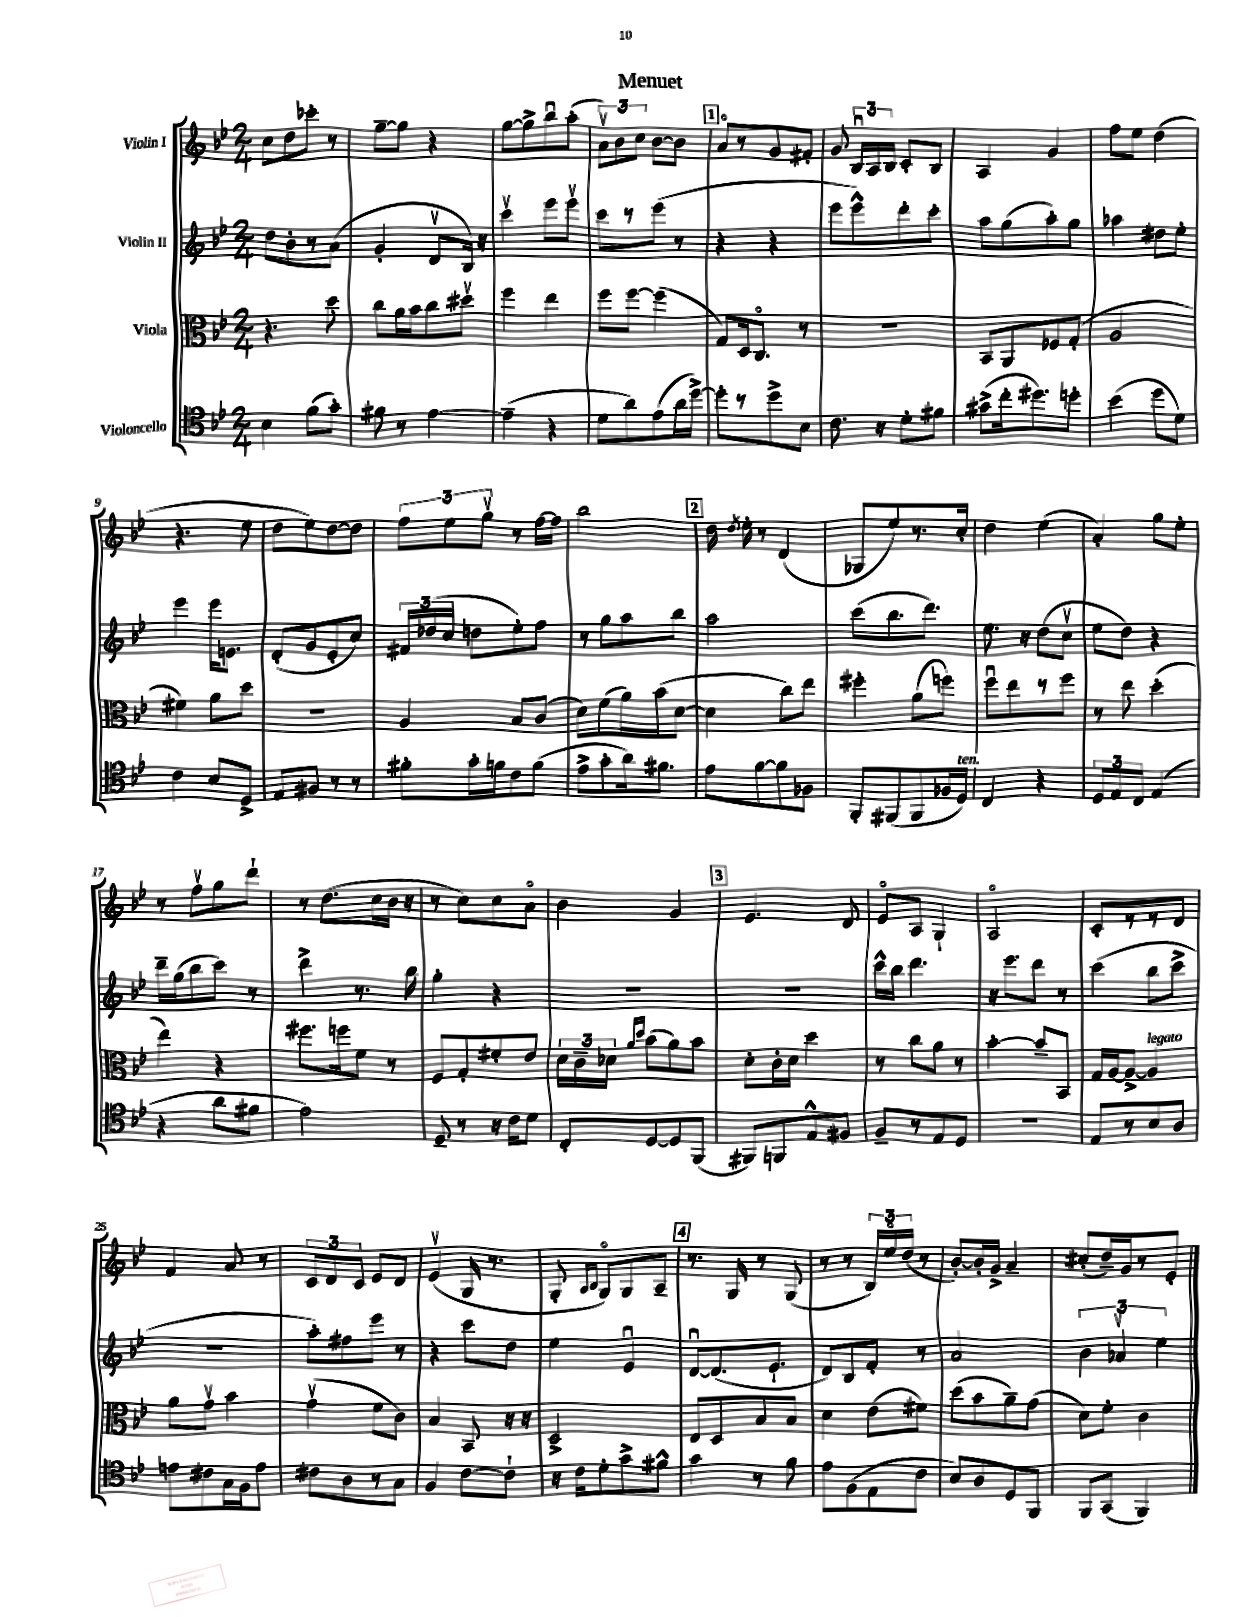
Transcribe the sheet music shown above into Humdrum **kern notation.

**kern	**kern	**kern	**kern
*part4	*part3	*part2	*part1
*staff4	*staff3	*staff2	*staff1
*I"Violoncello	*I"Viola	*I"Violin II	*I"Violin I
*clefC4	*clefC3	*clefG2	*clefG2
*k[b-e-]	*k[b-e-]	*k[b-e-]	*k[b-e-]
*M2/4	*M2/4	*M2/4	*M2/4
=1	=1	=1	=1
4B-\	4.r	8dd\L	8cc\L
.	.	8b-'\	8dd\
(8f\L	.	8r	8ccc-X'\J
8g'\J)	8dd\	(8a\J	8r
=2	=2	=2	=2
8f#X\	8cc\L	4g'/	[8gg~\L
8r	16a\L	.	8gg\J]
.	16b-\J	.	.
[4e-\	8cc\	8dv/L	4r
.	8dd#Xv\J	16B-/Jk)	.
.	.	16r	.
=3	=3	=3	=3
(4e-~\]	4ff\	4cccv\	[8gg\L
.	.	.	8gg^\]
4r	4ee-\	8eee-\L	8bb-u\
.	.	8eee-v\J	(8aa'\J
=4	=4	=4	=4
8d\L	8ff\L	8ccc\L	12av\L)
.	.	.	12b-\
8a\)	[8ff\J	8r	.
.	.	.	12cc\J
(8e-\	(4ff\]	(8eee-\J	[8b-\L
16a\L	.	8r	8b-\J]
[16dd^\JJ)	.	.	.
!!LO:REH:place=s1:t=1
=5	=5	=5	=5
8dd'\L]	8G/L)	4r	8a/L
8r	16D/k	.	8r
.	8.C/J	.	.
8dd^\	.	4r	8g/
8B-\J	8r	.	8f#X'/J
=6	=6	=6	=6
8.c\	2r	8eee-\L	8g/
.	.	8eee-^^\)	24B-u/LL
.	.	.	24A/
16r	.	.	.
.	.	.	24B-/JJ
8d'\L	.	8ddd'\	8c'/L
8f#X\J	.	8ccc'\J	8B-/J
=7	=7	=7	=7
(8g#X^\L	8BB-/L	8aa\L	4A/
16cc'\k	8AA/	(8gg\	.
8.dd#X\)	.	.	.
.	8F-X/	8aa'\)	4g/
8ddn'\J	(8G'/J	8gg\J	.
=8	=8	=8	=8
(4b-\	2A/	4aa-X\	8ff\L
.	.	.	8ee-\J
8dd\L	.	8dd#X\L	(4dd\
8d\J)	.	8ee-'\J	.
!!LO:LB:g=z
=9	=9	=9	=9
4c\	4f#X\)	4eee-\	4.r
8B-/L	8a\L	16eee-\KL	.
.	.	8.en\J	.
8D^/J	8dd\J	.	8ee-\
=10	=10	=10	=10
8E-/L	2r	(8d'/L	8dd\L
8F#X/J	.	8g/	8ee-\)
8r	.	8e-'/	[8dd\
8r	.	8cc/J)	8dd\J]
=11	=11	=11	=11
8f#X'\L	4A/	24f#X/LL	12ff\L
.	.	(24dd-X/	.
.	.	24cc/JJ	12ee-\
16g'\L	.	8ddn\L	.
.	.	.	12ggv\J
16fn\J	.	.	.
8c\	8B-/L	8ee-'\)	8r
(8f\J	(8c/J	8ff\J	[16ff\LL
.	.	.	16ff\JJ]
=12	=12	=12	=12
8e-^\L	8d\L)	8r	2bb-\
8g'\	(8f\	8gg\L	.
16a\k)	16a\L)	8aa\	.
8.f#X\J	(16b-\J	.	.
.	[8d\J	8bb-\J	.
!!LO:REH:place=s1:t=2
=13	=13	=13	=13
8e-\L	4d\]	2aa\	16dd\
.	.	.	8qdd/
.	.	.	16ee-'\
[8f\	.	.	8r
8f\]	8cc\L)	.	(4d/
8F-X\J	8ee-\J	.	.
=14	=14	=14	=14
8FF'/L	4ff#X'\	(8ccc\L	8G-X/L
(8FF#X/	.	8.bb-\	8ee-/)
8FF#/	(8a\L	.	8.r
.	.	8.ddd\J)	.
16F-X/L	8ffn\J)	.	.
!LO:TX:a:i:t=ten.	!	!	!
16D/JJ)	.	.	16cc'/Jk
=15	=15	=15	=15
4C/	8ffu\L	8.ee-\	4dd\
.	8ee-\	.	.
.	.	16r	.
4r	8r	(8dd\L	(4ee-\
.	8ff\J	8ccv\J	.
=16	=16	=16	=16
12D/L	8r	8ee-\L	4a'/)
12E-/	.	.	.
.	8ee-\	8dd\J)	.
12C/J	.	.	.
(4E-/	(4dd'\	4r	8gg\L
.	.	.	8ee-'\J
!!LO:LB:g=z
=17	=17	=17	=17
4r	4ee-\)	16ddd~\LL	8r
.	.	(16gg\J	.
.	.	8bb-\	8ffv\L
8a\L	4r	8ccc\J)	8gg\
8f#X\J	.	8r	8ddd`\J
=18	=18	=18	=18
2e-\)	8.ff#X\L	4ddd^\	8r
.	.	.	(8.dd\L
.	16ffn\k	.	.
.	8f\J	8.r	.
.	.	.	16cc\L
.	8r	.	16b-\JJ
.	.	16bb-\	16r
=19	=19	=19	=19
8D~/	8F/L	4gg'\	8r
8r	8G'/	.	8cc\L)
16r	8f#X'/	4r	8cc\
16c\KL	.	.	.
8d\J	8e-/J	.	8a\J
=20	=20	=20	=20
8C'/L	24d\LL	2r	4b-\
.	24c~\	.	.
.	24d-X\JJ	.	.
.	16qqa/LL	.	.
.	16qqdd/JJ	.	.
[8D/	(8b-\L	.	.
8D/]	8a\)	.	4g/
(8FF/J	8b-\J	.	.
!!LO:REH:place=s1:t=3
=21	=21	=21	=21
8FF#X/L)	8d'\L	2r	4.e-/
8FFn/	16c'\L	.	.
.	16d\JJ	.	.
8E-^^/	4dd\	.	.
8F#X/J	.	.	8d/
=22	=22	=22	=22
8F~/L	8r	16ccc^^\LL	8e-/L
.	.	16bb-\JJ	.
8r	8cc\L	4.ddd\	8A/J
8E-/	8a\J	.	4G`/
8D/J	8r	.	.
=23	=23	=23	=23
2r	[4b-'\	16r	2A/
.	.	8.eee-\L	.
.	8b-~/L]	8ddd\J	.
.	8BB-/J	8r	.
=24	=24	=24	=24
8E-/L	16G/LL	(4ccc\	8c'/L
.	[16A/J	.	.
8r	8A^/J_	.	8r
!	!LO:TX:a:i:t=legato	!	!
8B-/	4A/]	8bb-\L	8r
8A/J	.	8ccc^\J	8d/J
!!LO:LB:g=z
=25	=25	=25	=25
8en\L	8a\L	2r	4f/
8c#X\	8gv\J	.	.
16G\L	4b-\	.	8a/
16F\J	.	.	.
8e\J	.	.	8r
=26	=26	=26	=26
8c#X\L	(4gv\	8aa'\L)	12c/L
.	.	.	12d/
8A\	.	8ff#X\	.
.	.	.	12c/J
8r	8f\L	8eee-\J	8e-/L
8G\J	8c\J)	8r	8d/J
=27	=27	=27	=27
4F/	4B-/	4r	(4e-v/
[8c\L	8BB-/	8ccc\L	16G/
.	.	.	8.r
8c`\J]	16r	8dd\J	.
.	16r	.	.
=28	=28	=28	=28
16r	2D^/	4ee-\	8G'/
16c\KL	.	.	.
.	.	.	16qqA/LL
.	.	.	16qqB-/JJ
8d'\	.	.	8G/L)
8g^\	.	4e-u/	8G/
8f#X^^\J	.	.	8A~/J
!!LO:REH:place=s1:t=4
=29	=29	=29	=29
4g\	8E-/L	[8du/L	8.r
.	8D/	(8.d/]	.
.	.	.	16G/
8r	8B-/	.	8r
.	.	8.e-`/J	.
8f\	8B-/J	.	(8G/
=30	=30	=30	=30
8e-\L	4d\	8d/L)	8r
(8F\	.	8B-/	8r
8E-\	(8e-\L	8f'/J	24B-/LL)
.	.	.	24ee-/
.	.	.	(24dd/JJ
8c\J	8f#X\J)	8r	8r
=31	=31	=31	=31
8B-/L)	(8dd\L	2a/	[8b-'/L)
8A/	8b-\	.	16b-'/L]
.	.	.	16g^/JJ
8D/	8a~\)	.	4a~/
8FF/J	(8g\J	.	.
=32	=32	=32	=32
8FF/L	8d\L)	6b-\	(8cc#X'/L
(8GG/J	8f'\J	.	16dd~/L)
.	.	6a-Xv/	.
.	.	.	16g/J
4FF/)	4c\	.	8r
.	.	6ee-\	.
.	.	.	8e-'/J
==	==	==	==
*-	*-	*-	*-
